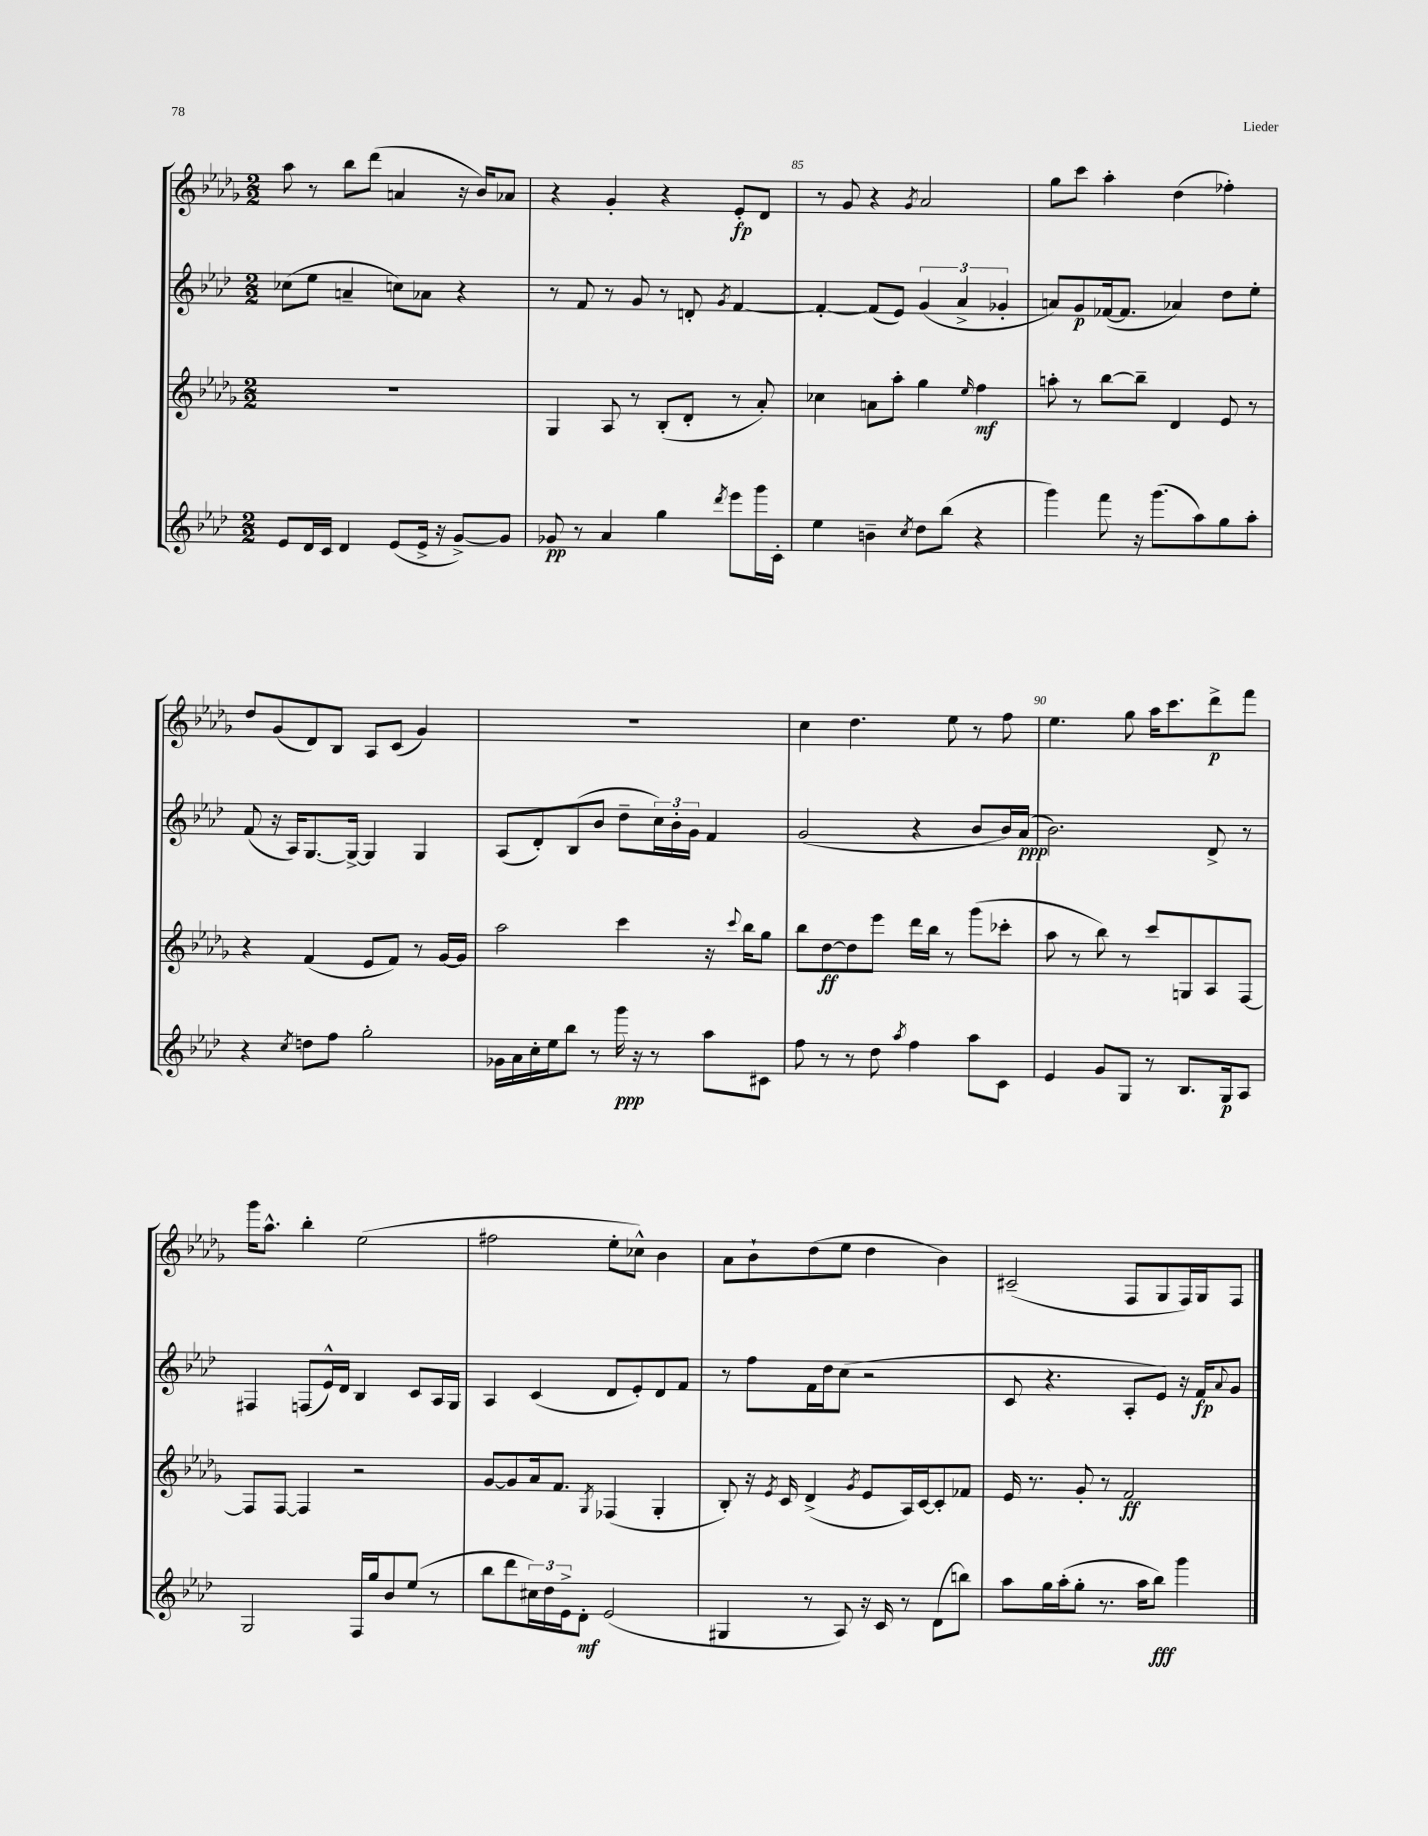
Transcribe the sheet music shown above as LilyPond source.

<<
\new StaffGroup <<
\new Staff = "s0" {
    \clef treble \key des \major \numericTimeSignature \time 2/2
    aes''8 r8 bes''8 des'''8( a'4 r16 bes'16) aes'8 |
    r4 ges'4-. r4 ees'8-.\fp des'8 |
    r8 ges'8 r4 \acciaccatura { ges'8 } aes'2 |
    ges''8 c'''8 aes''4-. des''4( fes''4-.) |
    des''8 ges'8( des'8) bes8 aes8 c'8( ges'4) |
    R1 |
    c''4 des''4. ees''8 r8 f''8 |
    ees''4. ges''8 aes''16 c'''8. des'''8->\p f'''8 |
    ges'''16 aes''8.-^ bes''4-. ees''2( |
    fis''2 ees''8-. ces''8-^) bes'4 |
    aes'8 bes'8-! des''8( ees''8 des''4 bes'4) |
    cis'2--( f8 ges8 f16) ges16 f8 \bar "|." |
}
\new Staff = "s1" {
    \clef treble \key aes \major \numericTimeSignature \time 2/2
    ces''8( ees''8 a'4-- c''8) aes'8 r4 |
    r8 f'8 r8 g'8 r8 d'8-. \acciaccatura { g'8 } f'4~ |
    f'4~-. f'8( ees'8) \tuplet 3/2 { g'4( aes'4-> ges'4-. } |
    a'8) g'8\p fes'16~( fes'8. aes'4) des''8 ees''8-. |
    f'8( r16 aes16) g8.~ g16~-> g4 g4 |
    aes8( des'8-.) bes8( bes'8 des''8-- \tuplet 3/2 { c''16) bes'16-. g'16 } f'4 |
    g'2( r4 bes'8 bes'16) aes'16\ppp( |
    bes'2.) des'8-> r8 |
    fis4 f8( ees'16-^) des'16 bes4 c'8 aes16 g16 |
    aes4 c'4( des'8 ees'8-.) des'8 f'8 |
    r8 f''8 f'16 des''16 c''8( r2 |
    c'8 r4. aes8-. ees'8) r16 f'16\fp \appoggiatura { aes'8 } g'8 \bar "|." |
}
\new Staff = "s2" {
    \clef treble \key des \major \numericTimeSignature \time 2/2
    R1 |
    ges4 aes8 r8 bes8-.( des'8-. r8 aes'8-.) |
    ces''4 a'8 aes''8-. ges''4 \grace { ees''16 } f''4\mf |
    a''8-. r8 bes''8~ bes''8-- des'4 ees'8 r8 |
    r4 f'4( ees'8 f'8) r8 ges'16~ ges'16 |
    aes''2 c'''4 r16 \appoggiatura { c'''8 } bes''16 ges''8 |
    bes''8 des''8~\ff des''8 ees'''8 des'''16 bes''16 r8 ges'''8( ces'''8-. |
    aes''8 r8 bes''8) r8 c'''8 g8 aes8 f8~ |
    f8 f8~ f4 r2 |
    ges'8~ ges'8 aes'16 f'8. \acciaccatura { ges8 } fes4( ges4-. |
    bes8-.) r16 \acciaccatura { ees'8 } c'16 des'4->( \acciaccatura { ges'8 } ees'8 aes16) c'16~ c'8-. fes'8 |
    ees'16 r8. ges'8-. r8 f'2\ff \bar "|." |
}
\new Staff = "s3" {
    \clef treble \key aes \major \numericTimeSignature \time 2/2
    ees'8 des'16 c'16 des'4 ees'8( ees'16-> r16 g'8~->) g'8 |
    ges'8\pp r8 aes'4 g''4 \acciaccatura { des'''8 } ees'''8 g'''16 c'16-. |
    ees''4 b'4-- \acciaccatura { c''8 } des''8 bes''8( r4 |
    g'''4) f'''8 r16 g'''8.( aes''8) g''8 aes''8-. |
    r4 \acciaccatura { c''8 } d''8 f''8 g''2-. |
    ges'16 aes'16 c''16-. ees''16 bes''8 r8 g'''16\ppp r16 r8 aes''8 cis'8 |
    f''8 r8 r8 des''8 \acciaccatura { aes''8 } f''4 aes''8 c'8 |
    ees'4 g'8 g8 r8 bes8. g16\p aes8 |
    g2 f16 g''16 bes'8 ees''8( r8 |
    bes''8 des'''8 \tuplet 3/2 { cis''16) des''16 ees'16-> } des'8-.\mf ees'2( |
    gis4 r8 aes8) r16 c'16 r8 des'8( b''8) |
    aes''8 g''16 aes''16-.( g''8-. r8. aes''16 bes''8\fff) g'''4 \bar "|." |
}
>>
>>
\layout { \context { \Score currentBarNumber = #83 \override BarNumber.break-visibility = ##(#f #t #t) barNumberVisibility = #(every-nth-bar-number-visible 5) } }
